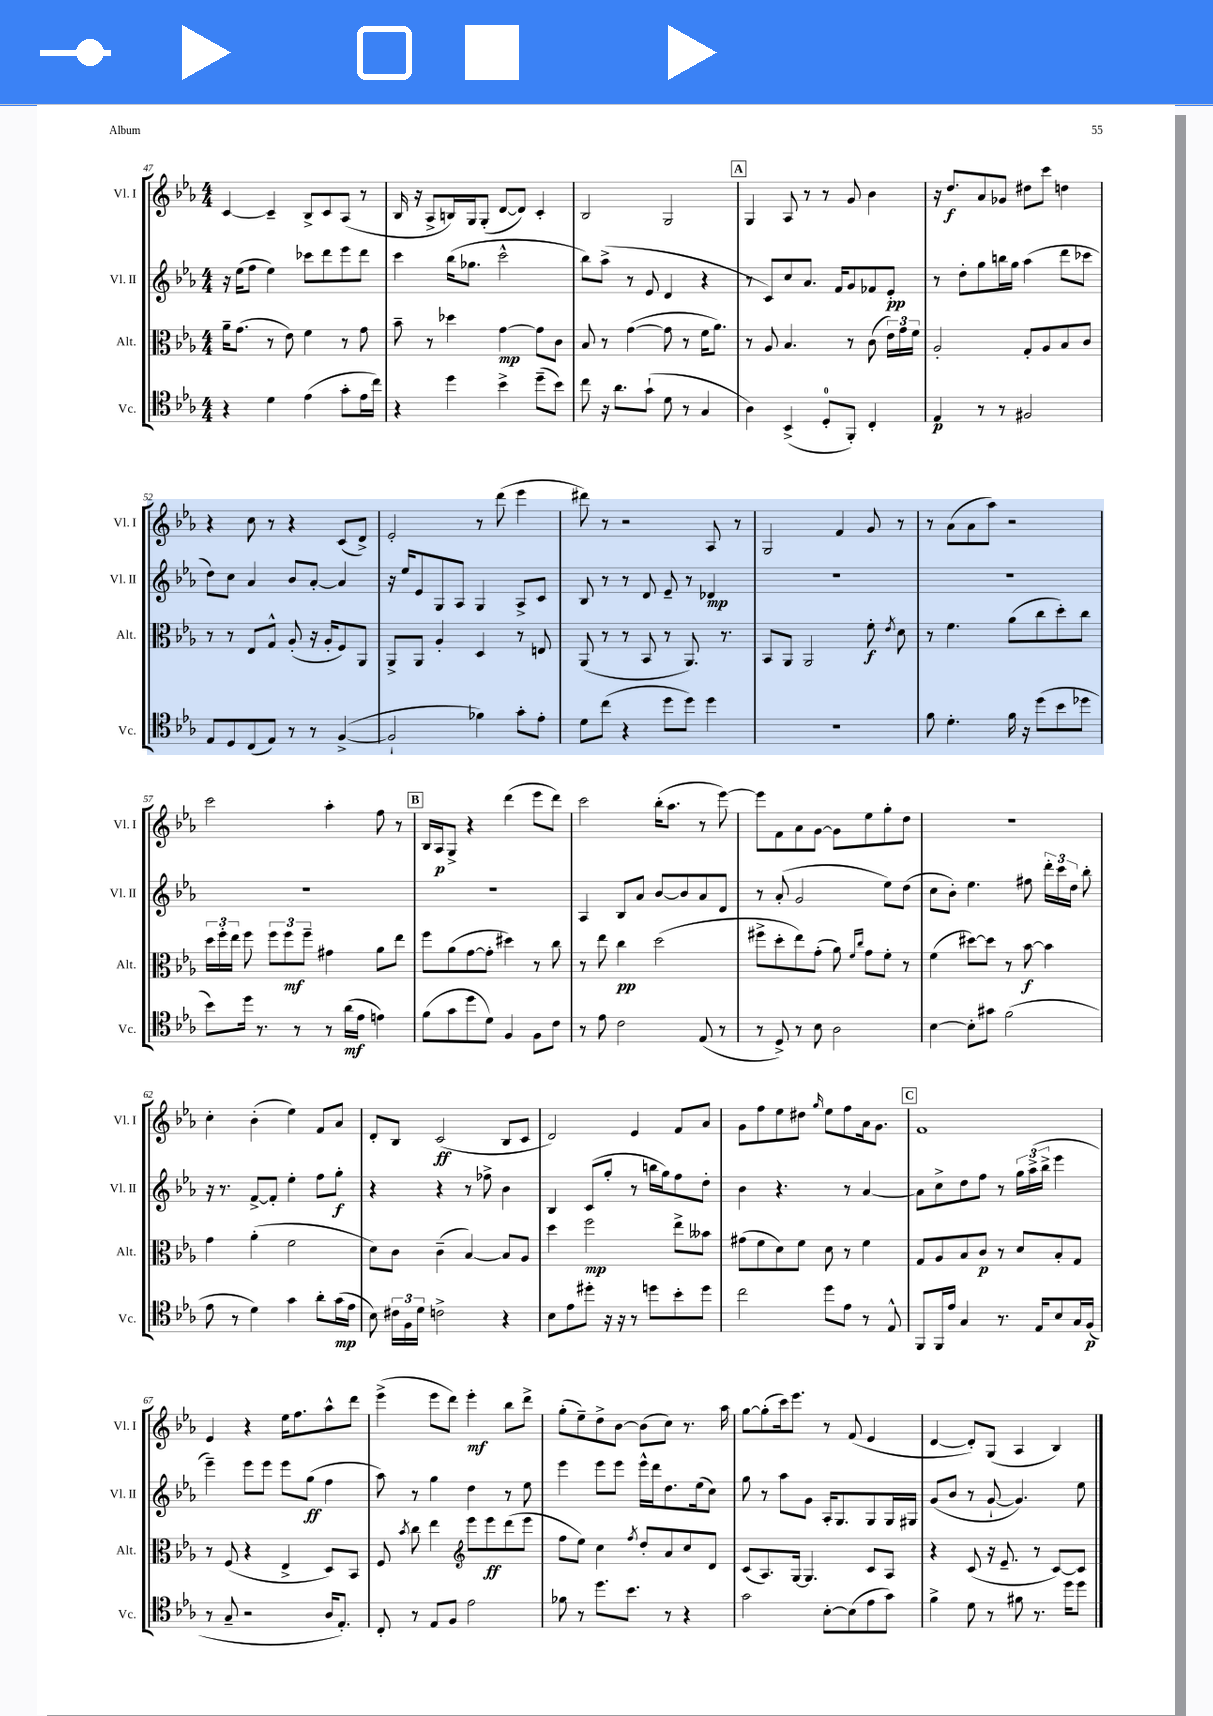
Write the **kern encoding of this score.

**kern	**kern	**kern	**kern
*staff4	*staff3	*staff2	*staff1
*clefC4	*clefC3	*clefG2	*clefG2
*k[b-e-a-]	*k[b-e-a-]	*k[b-e-a-]	*k[b-e-a-]
*M4/4	*M4/4	*M4/4	*M4/4
4r	16a-~	16r	[4c
.	(8.g	(16ee-	.
.	.	8ff	.
4d	8r	4ee-)	4c~]
.	8e-)	.	.
(4e-	4f	8ccc-	8B-^
.	.	8ddd	8c
8g'	8r	8eee-	(8A-
16e-	8g	8ddd	8r
16cc)	.	.	.
=	=	=	=
4r	8b-~	4ccc	16B-
.	.	.	16r
.	8r	.	8A-^
4dd	4dd-	(16bb-	16B)
.	.	8.gg-	16G
.	.	.	(8G'
4b-^	[4g	2ccc^^	[8d
.	.	.	8d])
(8dd~	8g]	.	4c'
8b-)	8c	.	.
=	=	=	=
8cc	8B-	8bb-)	2B-
16r	8r	(8aa-^	.
8.a-	.	.	.
.	([4g	8r	.
(8g`	.	8e-	.
8d	8g]	4d	2G
8r	8r	.	.
4G	16f	4r	.
.	8.a-)	.	.
=	=	=	=
4A-)	8r	8r	4G
.	8A-	8c)	.
(4BB-^	4.B-	8cc	8A-
.	.	8.a-	8r
8D'	.	.	8r
.	.	16f	.
8FF')	8r	8g	8g
4C'	(8c	8f-	4b-
.	24e-)	8e-'	.
.	24g	.	.
.	24f	.	.
=	=	=	=
4E-	2A-'	8r	16r
.	.	.	8.dd
.	.	8dd'	.
8r	.	8gg	8a-
8r	.	16bb	8g-
.	.	16gg	.
2F#	8G'	(4aa-	8dd#
.	8A-	.	8ccc
.	8B-	8ddd	4dd
.	8c	8ccc-	.
=	=	=	=
8E-	8r	8dd)	4r
8D	8r	8cc	.
(8C	8E-	4a-	8cc
8E-)	8G^^	.	8r
8r	(8A-'	8b-	4r
8r	16r	[8a-'	.
.	16A-'	.	.
([4F^	8F)	4a-]	(8c
.	8AA-	.	8d^)
=	=	=	=
2F`]	8AA-^	16r	2e-'
.	.	16ee-	.
.	8AA-	8e-	.
.	4A-'	8G	.
.	.	8A-	.
4f-)	4D	4G	8r
.	.	.	(8ddd
8g'	8r	8A-^	4eee-
8e-'	8E	8c	.
=	=	=	=
8d	(8AA-	8B-	8ddd#)
(8cc	8r	8r	8r
4r	8r	8r	2r
.	8BB-	8d	.
8dd	8r	8e-~	.
8dd)	8.AA-)	8r	.
4dd	.	4d-	8A-
.	8.r	.	.
.	.	.	8r
=	=	=	=
1r	8BB-	1r	2G
.	8AA-	.	.
.	2AA-	.	.
.	.	.	4f
.	8f'	.	8g
.	8qe-	.	.
.	8d	.	8r
=	=	=	=
8f	8r	1r	8r
4.d'	4.f	.	(8a-
.	.	.	8a-
.	.	.	8aa-)
16f	(8a-	.	2r
16r	.	.	.
(8dd	8cc	.	.
8b-	8dd')	.	.
8dd-	8cc	.	.
=	=	=	=
8b-)	24dd	1r	2ccc
.	24ff'	.	.
.	24ee-	.	.
16dd	8ff	.	.
8.r	.	.	.
.	12ff	.	.
.	12ff	.	.
8r	.	.	.
.	12ff~	.	.
8r	4g#	.	4aa-'
(16a-	.	.	.
16e-	.	.	.
4e)	8a-	.	8ff
.	8ee-	.	8r
=	=	=	=
(8f	8ff	1r	16B-
.	.	.	16A-
8g	(8a-	.	8G^
8dd	[8g	.	4r
8d)	8g']	.	.
4F	4dd#)	.	(4ddd
8F	8r	.	8eee-
8c	8cc	.	8ddd)
=	=	=	=
8r	8r	4A-	2ccc
8e-	8ee-	.	.
2c	4cc	8B-	.
.	.	8a-	.
.	(2dd	[8b-	(16bb-'
.	.	.	8.aa-
.	.	8b-]	.
(8E-	.	8a-	8r
8r	.	8d	[8eee-)
=	=	=	=
8r	8ff#^	8r	8eee-]
8D^)	8dd'	(8a-'	8f
8r	8ee-)	2g	8a-
8B-	(8g'	.	[8g
2A-	8a-)	.	8g]
.	16qqf	.	.
.	16qqcc	.	.
.	8g	.	8ee-
.	8f'	8ee-)	8gg'
.	8r	(8dd	8dd
=	=	=	=
[4B-	(4f	8cc	1r
.	.	8b-')	.
8B-']	[8dd#)	4.ee-	.
8g#	8dd#]	.	.
(2f	8r	.	.
.	[8b-	8ff#	.
.	4b-]	24ddd'	.
.	.	24ccc	.
.	.	24dd	.
.	.	8bb-'	.
=	=	=	=
8e-	4g	16r	4cc'
.	.	8.r	.
8r	.	.	.
4d)	(4a-'	[8f^	(4b-'
.	.	8f']	.
4g	2f	4ee-'	4ee-)
8a-'	.	8ff	8f
(16g	.	8gg'	8a-
16e-	.	.	.
=	=	=	=
8B-)	8d)	4r	8d'
24c#	8c	.	8B-
24F	.	.	.
24d	.	.	.
2c^	(4c~	4r	(2c
.	[4B-)	8r	.
.	.	8ff-^	.
4r	8B-]	4b-	8B-
.	8A-	.	8c
=	=	=	=
8B-	4dd	4B-	2d)
8e-	.	.	.
8dd#'	2ff	(8c	.
16r	.	8gg'	.
16r	.	.	.
8r	.	8r	4e-
8dd	.	16bb	.
.	.	16gg)	.
8b-'	8ee-^	8ff	8f
8dd	8b--	8dd'	8a-
=	=	=	=
2cc	(8g#	4b-	8g
.	8f	.	8ff
.	8d)	4.r	8ee-
.	8f	.	8dd#
.	.	.	16qqgg
8dd	8d	.	8ee-
8e-	8r	8r	8ff
8r	4f	[4a-	16a-
.	.	.	8.g
8E-^^	.	.	.
=	=	=	=
8FF	8G	8a-]	1f
16FF	8A-	8cc^	.
16e-	.	.	.
4G	8B-	8dd	.
.	8c	8ff	.
8.r	8r	8r	.
.	8d	24gg	.
.	.	(24aa-^	.
16E-	.	.	.
.	.	24bb-^	.
8B-	8B-'	4eee-	.
16G	8G	.	.
(16F	.	.	.
=	=	=	=
8r	8r	4eee-~)	4e-
8G~	(8F	.	.
2r	4r	8eee-	4r
.	.	8eee-	.
.	4E-^	8eee-	16ee-
.	.	.	8.ff
.	.	(8gg	.
16A-	8D)	4ff	8aa-^^
8.E-')	.	.	.
.	8BB-	.	8ddd
=	=	=	=
8C'	8F	8aa-)	(4eee-^
.	8qb-	.	.
8r	8cc	8r	.
8E-	4ee-	4gg	8eee-
8F	.	.	8ddd)
*	*clefG2	*	*
2e-	8eee-	4dd	4eee-'
.	8eee-	.	.
.	(8ddd	8r	8bb-
.	8eee-	8ee-	8ddd^
=	=	=	=
8f-	8ff	4eee-	(8gg'
8r	8ee-)	.	8ee-~)
8.dd	4cc	8eee-	8dd^
.	.	8eee-	[8b-
8.b-	.	.	.
.	8qff	.	.
.	8dd'	16eee-^^	(8b-]
.	.	16ddd	.
8r	8a-	8.dd	8cc)
4r	8cc	.	8.r
.	.	(16ee-	.
.	8d	8cc)	.
.	.	.	16aa-
=	=	=	=
2g	(8c	8gg	[8gg
.	8.A-)	8r	(8gg']
.	.	8aa-	16ccc)
.	[16G	.	8.eee-
.	4.G]	8g	.
[8B-'	.	16A-'	8r
.	.	8.G	.
(8B-]	.	.	(8f
8e-	8c	8G	4e-
8g)	8A-	16G	.
.	.	16G#	.
=	=	=	=
4f^	4r	(8g	[4d
.	.	8b-	.
8d	(8c	8r	8d'])
8r	16r	[8g`	(8G
.	8.e-~	.	.
8f#	.	4.g])	4A-
8.r	8r	.	.
.	[8c)	.	4B-)
16dd	.	.	.
8dd	8c]	8ee-	.
==	==	==	==
*-	*-	*-	*-
